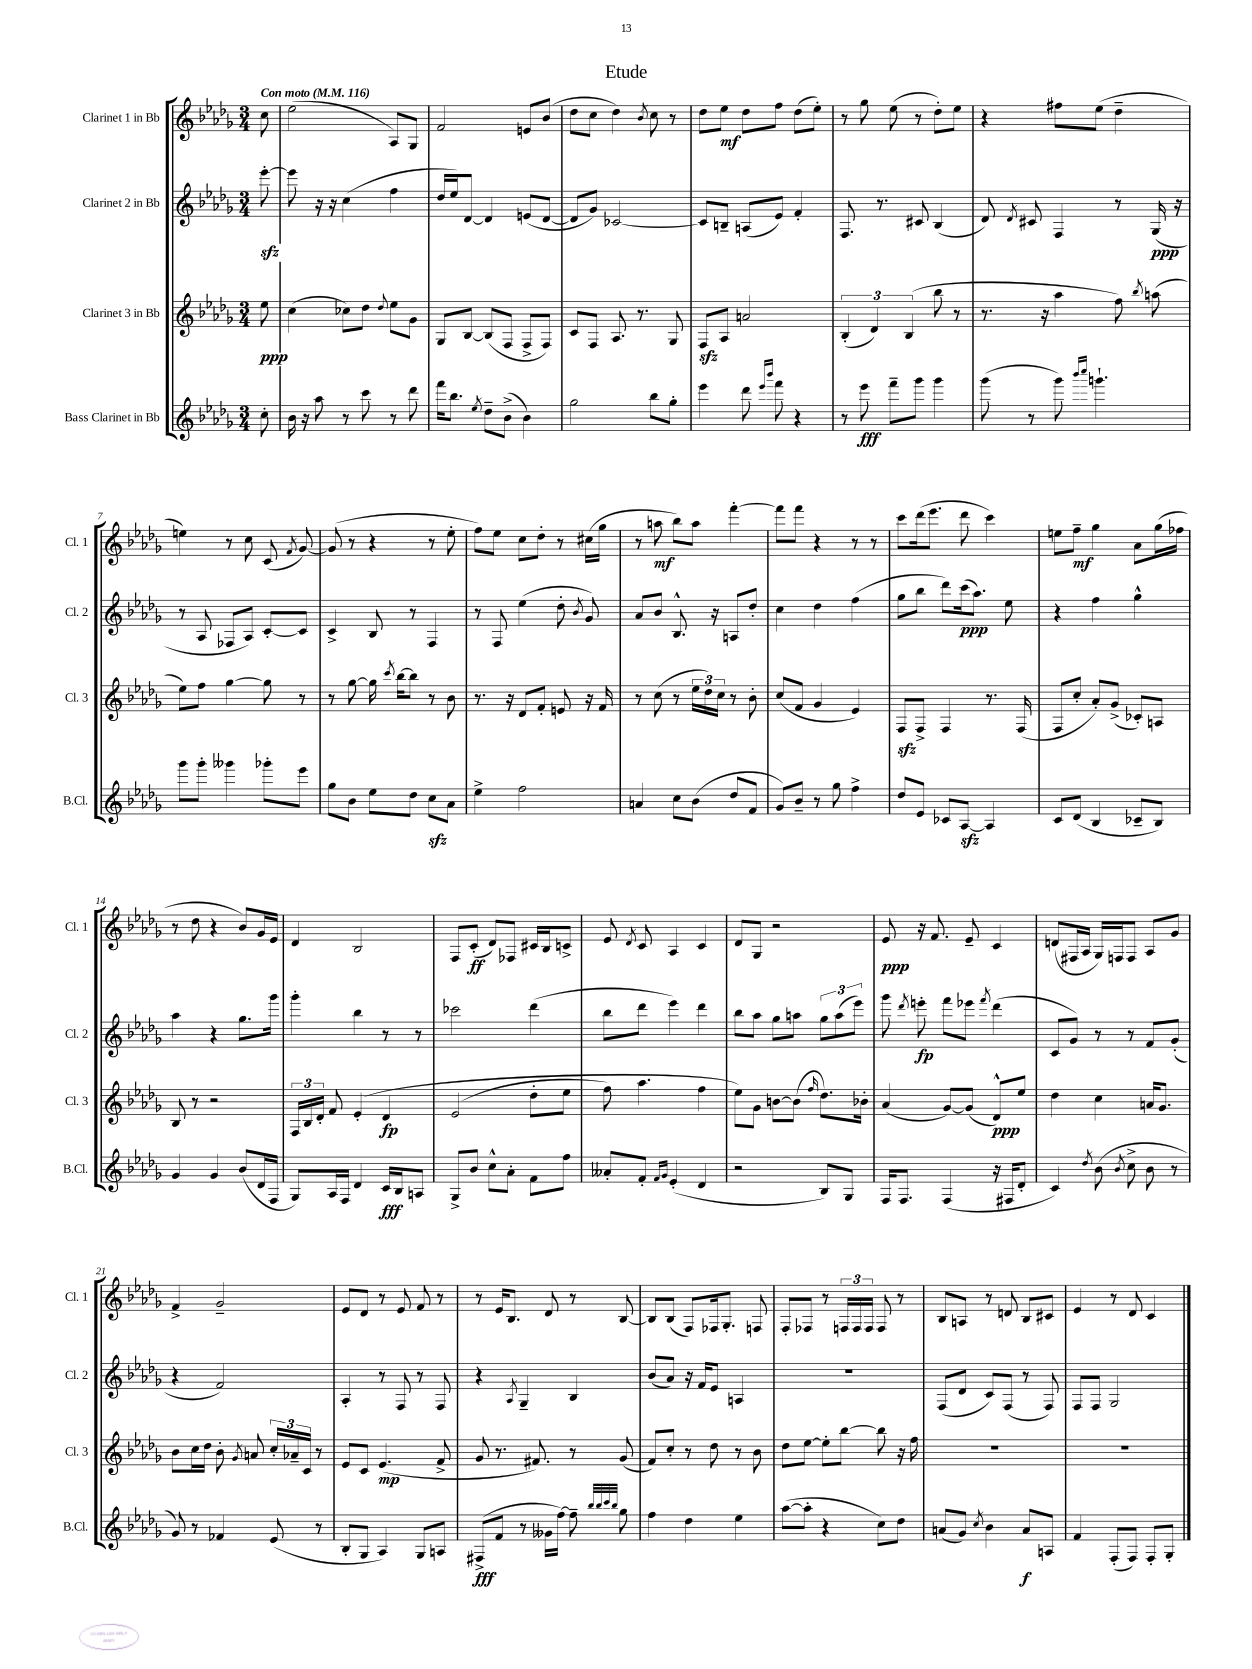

**kern	**kern	**kern	**kern
*staff4	*staff3	*staff2	*staff1
*clefG2	*clefG2	*clefG2	*clefG2
*k[b-e-a-d-g-]	*k[b-e-a-d-g-]	*k[b-e-a-d-g-]	*k[b-e-a-d-g-]
*M3/4	*M3/4	*M3/4	*M3/4
*MM116	*MM116	*MM116	*MM116
8cc'\	8ee-\	[8eee-'\	8cc\
=	=	=	=
16b-\	(4cc\	8eee-\]	(2ee-\
16r	.	.	.
8aa-\	.	16r	.
.	.	16r	.
8r	8cc-\L)	(4cc\	.
8ccc\	8dd-\J	.	.
.	8qqdd-/	.	.
8r	8ee-\L	4ff\	8A-/L)
8ddd-\	8g-\J	.	8G-/J
=	=	=	=
16fff\LK	8G-/L	16dd-/LL	2f/
8.bb-\J	.	16ee-/J)	.
.	[8B-/J	[8d-/J	.
8qee-/	.	.	.
8dd-~\L	(8B-/]L	4d-/]	.
(8b-^\J	8F/J	.	.
4b-\)	8F^/L	(8e/L	8e/L
.	8F/J)	[8d-/J	(8b-/J
=	=	=	=
2gg-\	8c/L	8d-/]L	8dd-\L
.	8F/J	8g-/J)	8cc\J
.	8.A-/	[2c-/	4dd-\)
.	8.r	.	.
.	.	.	8qb-/
8bb-\L	.	.	8cc\
8gg-'\J	8G-/	.	8r
=	=	=	=
4eee-\	8F/L	8c-/]L	8dd-\L
.	8A-/J	8B~/J	8ee-\J
8ddd-\	2a/	(8A/L	8dd-\L
16qqeee-/LL	.	.	.
16qqbbb-/JJ	.	.	.
8fff\	.	8e-/J)	8ff\J
4r	.	4f'/	(8dd-\L
.	.	.	8ee-'\J)
=	=	=	=
8r	(6B-'/	8.F/	8r
8eee-\	.	.	8gg-\
.	6d-/)	.	.
.	.	8.r	.
8fff~\L	.	.	(8ee-\
.	(6B-/	.	.
8ggg-\J	.	8c#/	8r
4ggg-\	8bb-\	(4B-/	8dd-'\L)
.	8r	.	8ee-\J
=	=	=	=
(8ggg-\	8.r	8d-/)	4r
.	.	8qd-/	.
8r	.	8c#/	.
.	16r	.	.
8ggg-\)	4aa-\	4F/	8ff#\L
16qqbbb-/LL	.	.	.
16qqcccc/JJ	.	.	.
4.ggg`\	.	.	(8ee-\J
.	8ff\)	8r	4dd-~\
.	8qbb-/	.	.
.	(8aa\	(16G-/	.
.	.	16r	.
=	=	=	=
8ggg-\L	8ee-\L)	8r	4ee\)
8ggg-'\J	8ff\J	8A-/	.
4ggg--\	[4gg-\	8F-/L	8r
.	.	8A-/J)	8cc\
8ggg-'\L	8gg-\]	[8c'/L	(8c/
.	.	.	8qf/
8eee-\J	8r	8c/]J	[8g-/)
=	=	=	=
8gg-\L	8r	4c^/	(8g-/]
8b-\J	[8gg-\	.	8r
8ee-\L	16gg-\]	8B-/	4r
.	8qccc/	.	.
.	[16bb-\LK	.	.
8dd-\J	8bb-\]J	8r	.
8cc\L	8r	4F/	8r
8a-\J	8b-\	.	8ee-'\
=	=	=	=
4ee-^\	8.r	8r	8ff\L)
.	.	8F/	8ee-\J
.	16r	.	.
2ff\	8d-/L	(4ee-\	8cc\L
.	8f'/J	.	8dd-'\J
.	8e/	8dd-'\	8r
.	.	8qb-/	.
.	16r	8g-/)	(16cc#\LL
.	16f/	.	16gg-\JJ
=	=	=	=
4a/	8r	8a-/L	8r
.	(8cc\	8b-/J	8aa\
8cc\L	8r	8.B-^^/	8bb-\L)
(8b-\J	24ee-\LL	.	8aa\J
.	24dd-\)	.	.
.	.	16r	.
.	24cc\JJ	.	.
8dd-/L	8r	8A/L	[4fff'\
8f/J	8b-'\	8dd-'/J	.
=	=	=	=
8g-/L)	(8cc/L	4cc\	8fff\]L
8b-~/J	8f/J	.	8fff\J
8r	4g-/	4dd-\	4r
8gg-\	.	.	.
4ff^\	4e-/)	(4ff\	8r
.	.	.	8r
=	=	=	=
8dd-/L	8F/L	8gg-\L	8ccc\L
8e-/J	8F^/J	8bb-\J	(16ddd-\k
.	.	.	8.eee-\J
8c-/L	4F/	8ddd-\L)	.
[8A-/J	.	(16ccc\k	8ddd-\
.	.	8.aa-\J)	.
4A-/]	8.r	.	4ccc\)
.	.	8ee-\	.
.	(16F/	.	.
=	=	=	=
8c/L	8F/L	4r	8ee\L
(8d-/J	8cc'/J	.	8ff~\J
4B-/	8a-'/L)	4ff\	4gg-\
.	(8g-^/J	.	.
8c-~/L	8c-'/L)	4gg-^^\	8a-\L
8B-/J)	8A/J	.	(16gg-\L
.	.	.	16ff-\JJ
=	=	=	=
4g-/	8B-/	4aa-\	8r
.	8r	.	8dd-\
4g-/	2r	4r	4r
(8b-/L	.	8.gg-\L	8b-/L)
16d-/L	.	.	16g-/L
16F/JJ	.	16ggg-\Jk	16e-/JJ
=	=	=	=
8G-/L)	24F/LL	4ggg-'\	4d-/
.	24B-/	.	.
.	24d-'/JJ	.	.
16A-/L	8f/	.	.
16F/JJ	.	.	.
4d-/	&(4e-'/	4bb-\	2B-/
16c/LL	4d-/	8r	.
16B-/J	.	.	.
8A/J	.	8r	.
=	=	=	=
8G-^/L	(2e-/	2ccc-\	8F/L
8b-/J	.	.	(8c'/J
8cc^^\L	.	.	8d-/L)
8a-'\J	.	.	8F-/J
8f\L	8dd-'\L	(4ddd-\	16c#/LL
.	.	.	16B-/J
8ff\J	8ee-\J	.	8c^/J
=	=	=	=
8a--'/L	8ff\)	8bb-\L	8e-/
.	.	.	8qd-/
8f'/J	4.aa-\	8ddd-\J	8c/
16qqf/LL	.	.	.
16qqg-/JJ	.	.	.
(4e-'/	.	4eee-\)	4A-/
4d-/	4ff\	4ddd-\	4c/
=	=	=	=
2r	8ee-\L&)	8bb-\L	8d-/L
.	8g-\J	8aa-\J	8G-/J
.	[8b\L	8gg-\L	2r
.	(8b\]J	8aa\J	.
.	16qqff/	.	.
8B-/L)	8.dd-\L)	12gg-\L	.
.	.	(12aa\	.
8G-/J	.	.	.
.	.	12eee-\J)	.
.	16b-'\Jk	.	.
=	=	=	=
16F/LK	(4a-/	8ggg-\	8e-/
8.F/J	.	.	.
.	.	8qddd-/	.
.	.	8eee'\	16r
.	.	.	8.f/
(4F/	[8g-/L)	8fff\L	.
.	(8g-/]J	8eee-\J	8e-~/
.	.	8qfff/	.
16r	8d-^^/L)	(4ddd-\	4c/
16F#/LK	.	.	.
8d-'/J	8ee-/J	.	.
=	=	=	=
4c/)	4dd-\	8c/L	(8d/L
.	.	8g-/J)	16F#/L
.	.	.	16A-/JJ
8qdd-/	.	.	.
(8b-\	4cc\	8r	16G-/LL)
.	.	.	16F/J
8qb-/	.	.	.
8cc^\	.	8r	8F/J
8b-\	16a/LK	8f/L	8A-/L
.	8.g-/J	.	.
8r	.	(8g-'/J	8g-/J
=	=	=	=
8g-/)	8b-\L	4r	4f^/
8r	16cc\L	.	.
.	16dd-\JJ	.	.
4f-/	8b-'\	2f/)	2g-~/
.	8qg-/	.	.
.	8a/	.	.
(8e-/	24cc'/LL	.	.
.	24a-~/	.	.
.	24c/JJ	.	.
8r	8r	.	.
=	=	=	=
8B-'/L	8e-/L	4A-'/	8e-/L
8G-/J	8c/J	.	8d-/J
4A-/)	(4.e-/	8r	8r
.	.	8F/	8e-/
8G-/L	.	8r	8f/
8A/J	8f^/	8F/	8r
=	=	=	=
(8F#^/L	8g-/	4r	8r
8f/J	8.r	.	16e-/LK
.	.	.	8.B-/J
.	.	8qA-/	.
8r	.	4G-~/	.
.	8.f#/)	.	.
16g--\LL	.	.	8d-/
[16ff\JJ)	.	.	.
8ff~\]	8r	4B-/	8r
32qqbb-/LLL	.	.	.
32qqbb-/	.	.	.
32qqccc/	.	.	.
32qqbb-/JJJ	.	.	.
8gg-\	(8g-/	.	[8B-/
=	=	=	=
4ff\	8f/L)	(8b-/L	8B-/]L
.	8cc'/J	8a-/J)	(8B-/J
4dd-\	8r	16r	8F/L)
.	.	16f/LK	.
.	8dd-\	8e-/J	16F-/k
.	.	.	8.G-'/J
4ee-\	8r	4A/	.
.	8b-\	.	8F/
=	=	=	=
([8aa-\L	8dd-\L	2.r	8F'/L
8aa-'\]J	[8ee-\J	.	8F-/J
4r	8ee-'\]L	.	8r
.	[8bb-\J	.	24F/LL
.	.	.	24F/
.	.	.	24F/JJ
8cc\L)	8bb-\]	.	8F/
8dd-\J	16r	.	8r
.	16ff\	.	.
=	=	=	=
(8a/L	2.r	(8F/L	8B-/L
8g-/J)	.	8d-/J	8A/J
8qcc/	.	.	.
4b-\	.	8c/L)	8r
.	.	(8F/J	8d/
8a/L	.	8r	8B-/L
8A/J	.	8F/)	8c#/J
=	=	=	=
4f/	2.r	8F/L	4e-/
.	.	8F/J	.
(8F'/L	.	2G-/	8r
8F/J)	.	.	8d-/
8F'/L	.	.	4c/
8G-'/J	.	.	.
==	==	==	==
*-	*-	*-	*-
